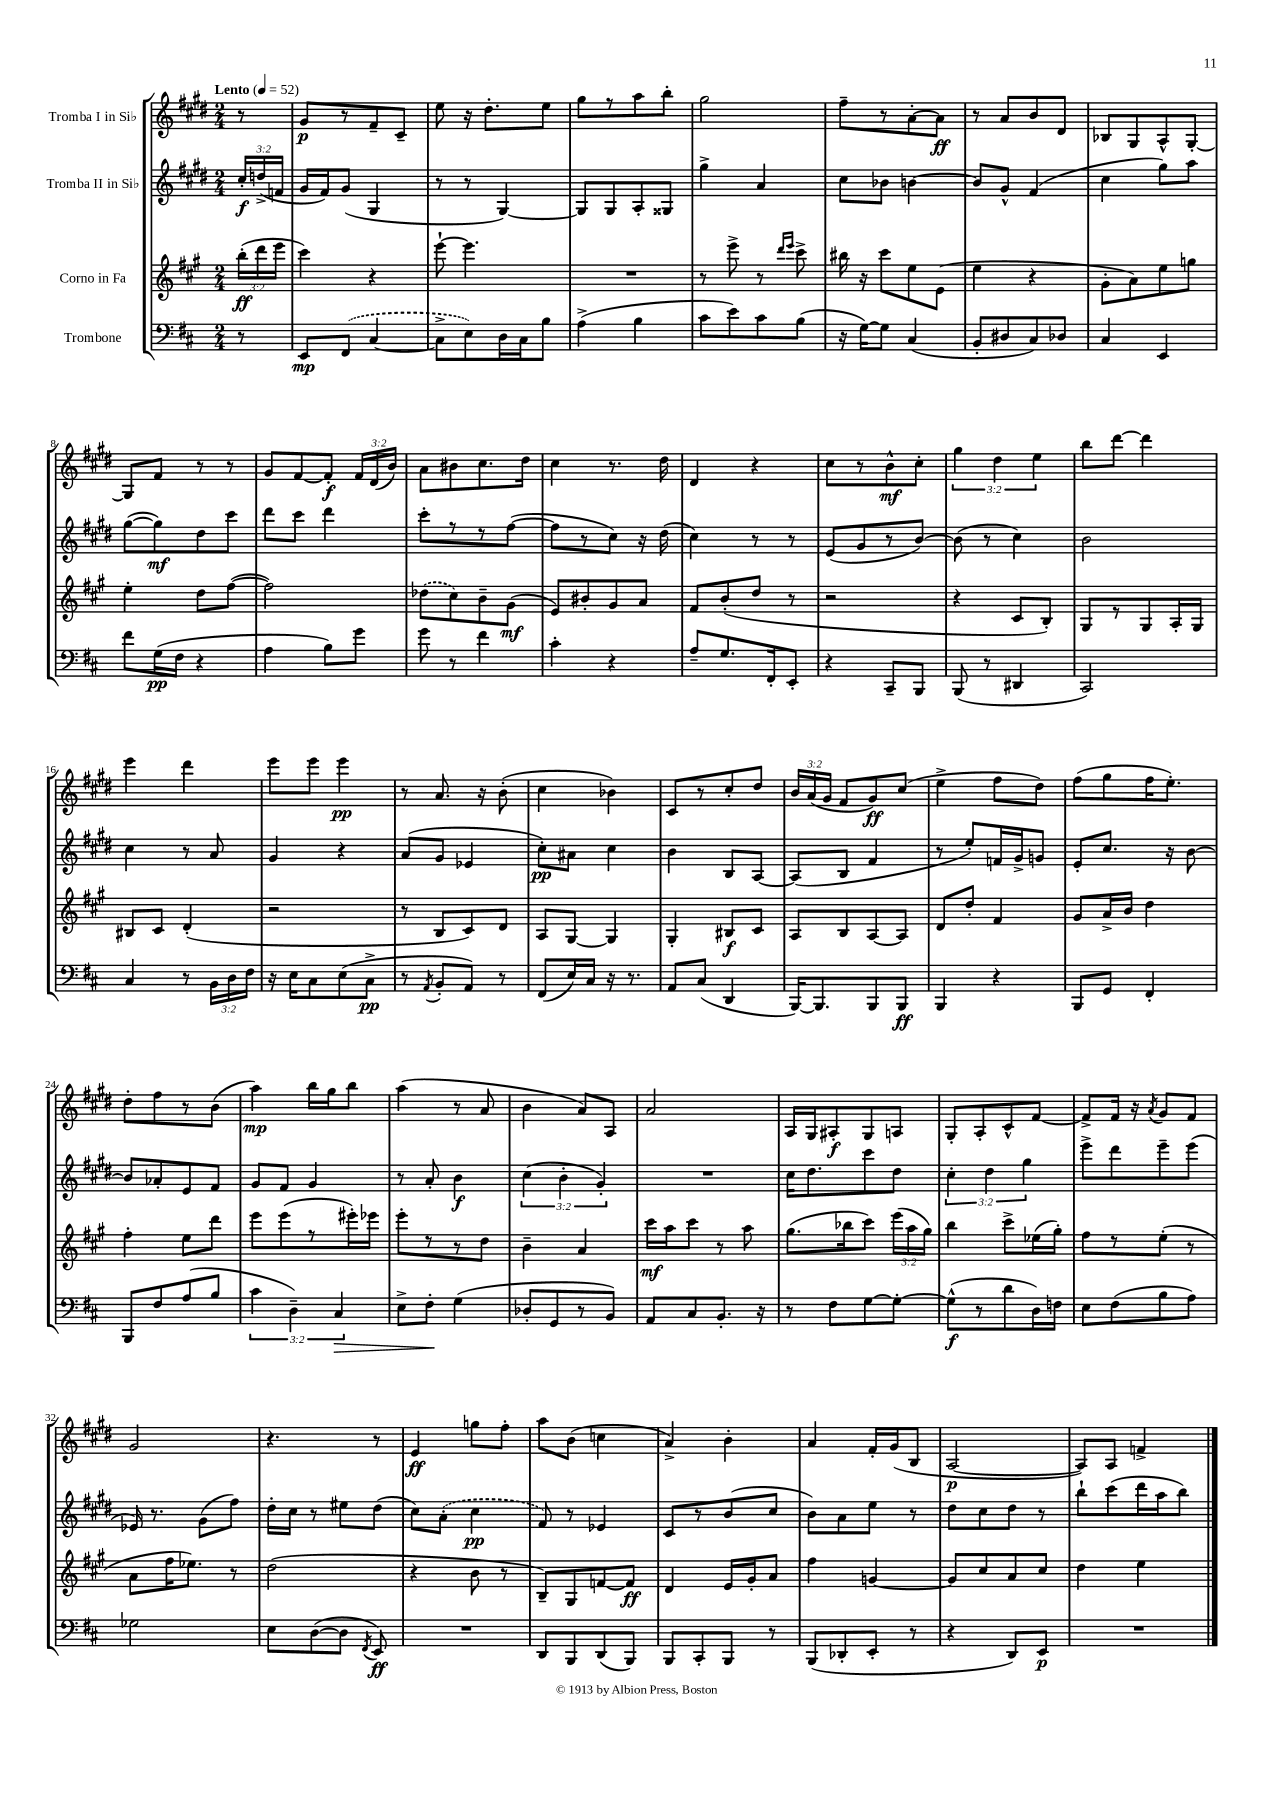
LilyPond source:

<<
\new StaffGroup <<
\new Staff = "s0" \with { instrumentName = "Tromba I in Sib" } {
    \clef treble \key e \major \numericTimeSignature \time 2/4 \override Staff.TupletNumber.text = #tuplet-number::calc-fraction-text \partial 8 \tempo "Lento" 4 = 52
    \autoBeamOff r8 |
    gis'8[\p r8 fis'8-- cis'8]-- |
    e''8 r16 dis''8.[-. e''8] |
    gis''8[ r8 a''8 b''8]-. |
    gis''2 |
    fis''8[-- r8 a'8~-. a'8]\ff |
    r8 a'8[ b'8 dis'8] |
    bes8[ gis8 a8-^ gis8]~-. |
    gis8[ fis'8] r8 r8 |
    gis'8[ fis'8~ fis'8]-.\f \tuplet 3/2 { fis'16[ dis'16( b'16]) } |
    a'8[ bis'8 cis''8. dis''16] |
    cis''4 r8. dis''16 |
    dis'4 r4 |
    cis''8[ r8 b'8-^\mf cis''8]-. |
    \tuplet 3/2 { gis''4 dis''4 e''4 } |
    b''8[ dis'''8]~ dis'''4 |
    e'''4 dis'''4 |
    e'''8[ e'''8] e'''4\pp |
    r8 a'8. r16 b'8-.( |
    cis''4 bes'4) |
    cis'8[ r8 cis''8-. dis''8] |
    \tuplet 3/2 { b'16[ a'16( gis'16] } fis'8[ gis'8\ff) cis''8]( |
    e''4-> fis''8[ dis''8]) |
    fis''8[( gis''8 fis''16 e''8.]-.) |
    dis''8[-. fis''8 r8 b'8]( |
    a''4\mp) b''16[ gis''16 b''8] |
    a''4( r8 a'8 |
    b'4 a'8[) a8] |
    a'2 |
    a16[ gis16 ais8-.\f gis8 a8] |
    gis8[-. a8-. cis'8-^ fis'8]~ |
    fis'8[-> fis'16] r16 \acciaccatura { a'8 } gis'8[ fis'8] |
    gis'2 |
    r4. r8 |
    e'4\ff g''8[ fis''8]-. |
    a''8[ b'8]( c''4 |
    a'4->) b'4-. |
    a'4 fis'16[-. gis'16( b8] |
    a2~\p |
    a8[) a8] f'4-> \bar "|." |
}
\new Staff = "s1" \with { instrumentName = "Tromba II in Sib" } {
    \clef treble \key e \major \numericTimeSignature \time 2/4 \override Staff.TupletNumber.text = #tuplet-number::calc-fraction-text \partial 8
    \autoBeamOff \tuplet 3/2 { cis''16[-.\f d''16->( f'16] } |
    gis'16[ fis'16) gis'8]( gis4 |
    r8 r8 gis4~) |
    gis8[ gis8 a8-. gisis8] |
    gis''4-> a'4 |
    cis''8[ bes'8] b'4~ |
    b'8[ gis'8]-^ fis'4( |
    cis''4 gis''8[) a''8] |
    gis''8[~( gis''8\mf) dis''8 cis'''8] |
    dis'''8[ cis'''8] dis'''4 |
    cis'''8[-. r8 r8 fis''8]~( |
    fis''8[ r8 cis''8]) r16 dis''16( |
    cis''4) r8 r8 |
    e'8[( gis'8 r8 b'8]~) |
    b'8( r8 cis''4) |
    b'2 |
    cis''4 r8 a'8 |
    gis'4 r4 |
    a'8[( gis'8] ees'4 |
    cis''8[-.\pp) ais'8] cis''4 |
    b'4 b8[ a8]~ |
    a8[( b8] fis'4 |
    r8 e''8[-.) f'16 gis'16-> g'8] |
    e'8[-. cis''8.] r16 b'8~ |
    b'8[ aes'8-. e'8 fis'8] |
    gis'8[ fis'8] gis'4 |
    r8 a'8-. b'4\f |
    \tuplet 3/2 { cis''4( b'4-. gis'4-.) } |
    R2 |
    cis''16[ dis''8. cis'''8 dis''8] |
    \tuplet 3/2 { cis''4-. dis''4 gis''4 } |
    e'''8[-> dis'''8 e'''8-- e'''8]( |
    ees'16) r8. gis'8[( fis''8]) |
    dis''16[-. cis''16] r8 eis''8[ dis''8]( |
    cis''8[) \once \slurDashed a'8]-.( cis''4\pp |
    fis'8) r8 ees'4 |
    cis'8[ r8 b'8( cis''8] |
    b'8[) a'8 e''8] r8 |
    dis''8[ cis''8 dis''8] r8 |
    b''8[-! cis'''8( dis'''16 a''16 b''8]) \bar "|." |
}
\new Staff = "s2" \with { instrumentName = "Corno in Fa" } {
    \clef treble \key a \major \numericTimeSignature \time 2/4 \override Staff.TupletNumber.text = #tuplet-number::calc-fraction-text \partial 8
    \autoBeamOff \tuplet 3/2 { b''16[-.\ff( d'''16 e'''16] } |
    cis'''4) r4 |
    e'''8~-! e'''4. |
    R2 |
    r8 e'''8-> r8 \grace { d'''16[ e'''16] } cis'''8-> |
    bis''16 r16 cis'''8[ e''8 e'8]( |
    e''4 r4 |
    gis'8[-. a'8) e''8 g''8] |
    e''4-. d''8[ fis''8]~( |
    fis''2) |
    \once \slurDashed des''8[( cis''8) b'8-- gis'8]\mf( |
    e'8[) bis'8-. gis'8 a'8] |
    fis'8[ b'8-.( d''8] r8 |
    r2 |
    r4 cis'8[ b8]-.) |
    gis8[ r8 gis8 a16-. gis16] |
    bis8[ cis'8] d'4-.( |
    r2 |
    r8 b8[ cis'8) d'8] |
    a8[ gis8]~ gis4 |
    gis4-. bis8[\f cis'8] |
    a8[ b8 a8~ a8] |
    d'8[ d''8]-. fis'4 |
    gis'8[ a'16-> b'16] d''4 |
    fis''4-. e''8[ d'''8] |
    e'''8[ e'''8( r8 eis'''16-.) ees'''16] |
    e'''8[-. r8 r8 d''8] |
    b'4-- a'4 |
    cis'''16[\mf a''16 cis'''8] r8 a''8 |
    gis''8.[( bes''16 cis'''8]) \tuplet 3/2 { e'''16[( a''16 gis''16]) } |
    b''4 cis'''8[-> ees''16( gis''16]-.) |
    fis''8[ r8 e''8]-.( r8 |
    a'8[ fis''16 ees''8.]) r8 |
    d''2( |
    r4 b'8 r8 |
    b8[--) gis8 f'8~ f'8]\ff |
    d'4 e'16[ gis'16-. a'8] |
    fis''4 g'4~ |
    g'8[ cis''8 a'8 cis''8] |
    d''4 e''4 \bar "|." |
}
\new Staff = "s3" \with { instrumentName = "Trombone" } {
    \clef bass \key d \major \numericTimeSignature \time 2/4 \override Staff.TupletNumber.text = #tuplet-number::calc-fraction-text \partial 8
    \autoBeamOff r8 |
    e,8[\mp \once \slurDashed fis,8]( cis4~ |
    cis8[-> e8) d16 cis16 b8] |
    a4->( b4 |
    cis'8[ e'8) cis'8 b8]( |
    r16 g16[~) g8] cis4( |
    b,8[-. dis8 cis8) des8] |
    cis4 e,4 |
    fis'8[ g16\pp( fis16] r4 |
    a4 b8[) g'8] |
    g'8 r8 fis'4 |
    cis'4-. r4 |
    a8[-- g8. fis,16-. e,8]-. |
    r4 cis,8[-- b,,8] |
    b,,8( r8 dis,4 |
    cis,2) |
    cis4 r8 \tuplet 3/2 { b,16[ d16 fis16] } |
    r16 e16[ cis8 e8( cis8]->\pp |
    r8 \acciaccatura { a,8 } b,8[-. a,8]) r8 |
    fis,8[( e16) cis16] r16 r8. |
    a,8[ cis8]( d,4 |
    b,,16[~) b,,8. b,,8 b,,8]\ff |
    b,,4 r4 |
    b,,8[ g,8] fis,4-. |
    b,,8[ fis8 a8( b8] |
    \tuplet 3/2 { cis'4 d4--) cis4\> } |
    e8[-> fis8]-.\! g4( |
    des8[-. g,8 r8 b,8]) |
    a,8[ cis8 b,8.]-. r16 |
    r8 fis8[ g8~ g8]~-. |
    g8[-^\f( r8 d'8 d16) f16] |
    e8[ fis8( b8 a8]) |
    ges2 |
    e8[ d8~( d8] \acciaccatura { fis,8 } e,8\ff) |
    R2 |
    d,8[ b,,8 d,8( b,,8]) |
    b,,8[ cis,8-. b,,8] r8 |
    b,,8[( des,8-. e,8]-. r8 |
    r4 d,8[) e,8]\p |
    R2 \bar "|." |
}
>>
>>
